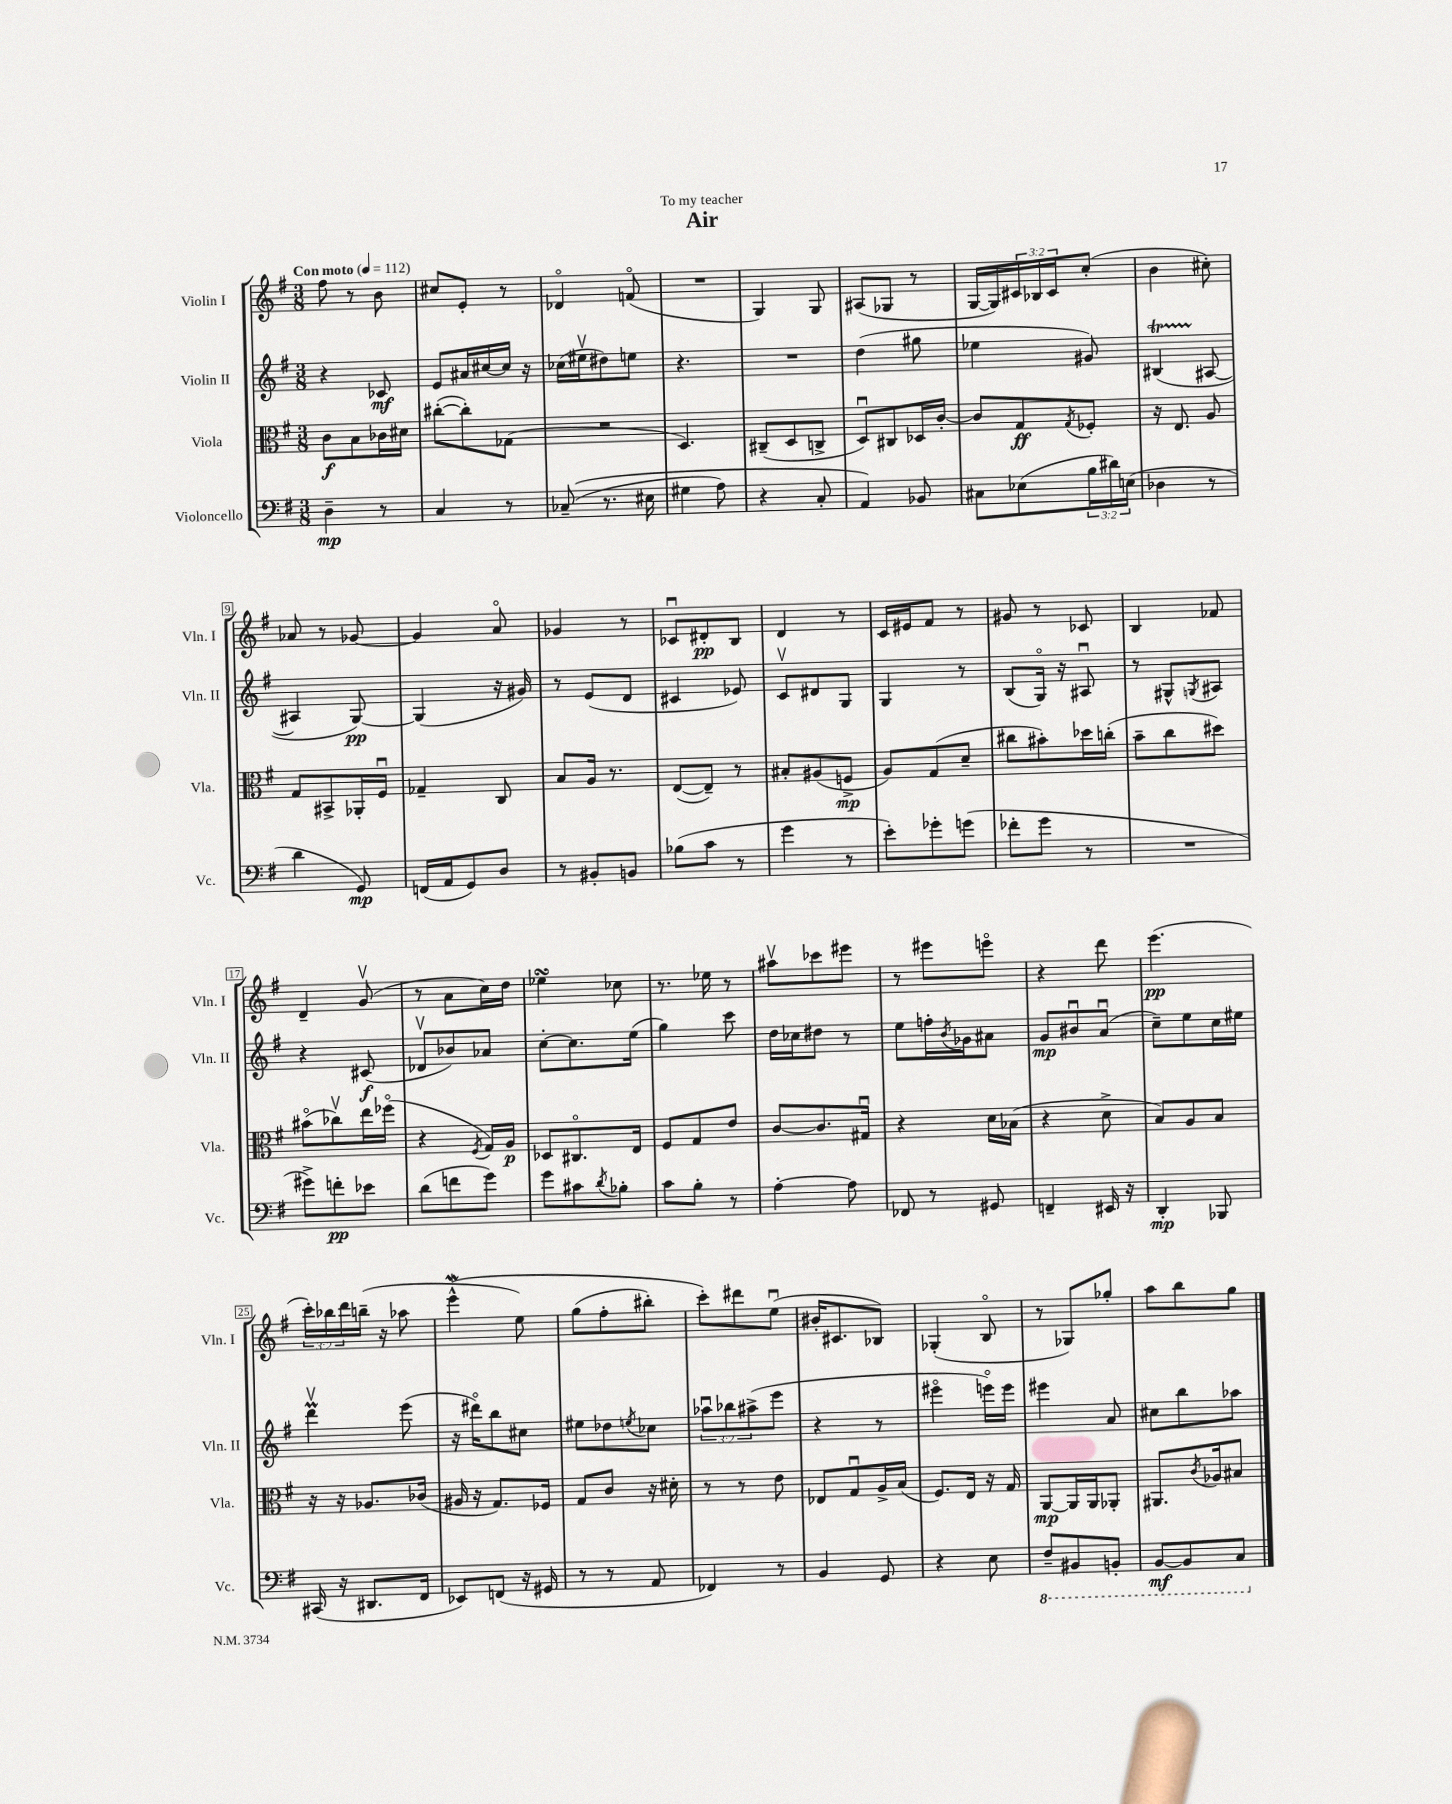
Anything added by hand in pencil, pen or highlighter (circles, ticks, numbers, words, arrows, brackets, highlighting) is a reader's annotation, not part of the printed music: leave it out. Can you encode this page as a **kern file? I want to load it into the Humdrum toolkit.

**kern	**kern	**kern	**kern
*staff4	*staff3	*staff2	*staff1
*clefF4	*clefC3	*clefG2	*clefG2
*k[f#]	*k[f#]	*k[f#]	*k[f#]
*M3/8	*M3/8	*M3/8	*M3/8
*MM112	*MM112	*MM112	*MM112
4D~	8c	4r	8ff#
.	8B	.	8r
8r	16c-	8c-	8b
.	16d#	.	.
=	=	=	=
4C	([8cc#'	8e	8cc#
.	8cc#'])	16a#	8e'
.	.	[16cc#	.
8r	(8G-	16cc#]	8r
.	.	16r	.
=	=	=	=
&((8C-~	4.r	(16cc-	4d-o
.	.	16ee#v	.
8.r	.	8dd#)	.
.	.	8ee	(8fo
16E#	.	.	.
=	=	=	=
4G#	4.D)	4.r	4.r
8A)	.	.	.
=	=	=	=
4r	(8C#~	4.r	4G)
.	8D	.	.
8C'	8C^	.	8G
=	=	=	=
4AA&)	8Du)	(4dd	(8A#
.	8C#	.	8G-
8BB-	16D-	8gg#	8r
.	[16c'	.	.
=	=	=	=
8C#	8c]	4ee-	[16G
.	.	.	16G])
(8E-	8G	.	24c#
.	.	.	24B-
.	.	.	24c#
.	8qG	.	.
24B	8F-'	8g#)	(8cc'
24d#)	.	.	.
(24E	.	.	.
=	=	=	=
4D-	16r	(4B#	4b
.	8.E	.	.
8r	8A	[8A#	8cc#')
=	=	=	=
4d	8G	4A#]	8a-
.	8BB#^	.	8r
8GG)	16AA-'	[8G)	[8g-
.	16F#u	.	.
=	=	=	=
(16FF	4G-~	(4G]	4g-]
16AA	.	.	.
8GG)	.	.	.
8D	8C	16r	8ao
.	.	16g#)	.
=	=	=	=
8r	8B	8r	4g-
8BB#'	16A	(8e	.
.	8.r	.	.
8BB	.	8d	8r
=	=	=	=
(8B-	([8E	4c#	8c-u
8c	8E~])	.	8d#'
8r	8r	8e-)	8B
=	=	=	=
4g	8B#'	8cv	4d
.	(8A#	8d#	.
8r	8F^	8G	8r
=	=	=	=
8e')	8A)	4G	16c
.	.	.	16e#
8g-'	(8G	.	8f#
(8g	8d~	8r	8r
=	=	=	=
8f-'	8cc#	(8B	8g#
8g	8b#')	16Go)	8r
.	.	16r	.
8r	16dd-	8A#u	8c-
.	(16cc'	.	.
=	=	=	=
4.r	8b~	8r	4B
.	8cc	8G#^^	.
.	.	8qG	.
.	8dd#)	8A#	8f-
=	=	=	=
8g#^)	(8b#o	4r	4d~
8f'	8cc-v)	.	.
8e-	16ee	(8c#	(8gv
.	(16ff-o	.	.
=	=	=	=
(8d	4r	8d-v	8r
8f	.	8b-)	8a
.	8qF#	.	.
8g)	16G)	8a-	16cc)
.	16A	.	16dd
=	=	=	=
8g	8D-	[8cc'	4ee-
8c#	8.C#o	8.cc]	.
8qd	.	.	.
8B-'	.	.	8cc-
.	16E	(16ee	.
=	=	=	=
8c	8F#	4gg)	8.r
8B'	8G	.	.
.	.	.	16ee-
8r	8e	8ccc	8r
=	=	=	=
[4A'	[8c	16dd	8aa#v
.	.	16cc-	.
.	8.c]	8dd#	8ccc-
8A]	.	8r	8eee#
.	16G#u	.	.
=	=	=	=
8FF-	4r	8ee	8r
8r	.	16ff'	8eee#
.	.	8qb	.
.	.	16g-	.
8GG#	16d	8a#	8eeeo
.	(16B-	.	.
=	=	=	=
4FF~	4r	8g	4r
.	.	8b#u	.
16EE#	8d^	(8au	8ddd
16r	.	.	.
=	=	=	=
4DD'	8B)	8cc~)	(4.eee
.	8A	8ee	.
8BBB-	8B	16cc	.
.	.	16ee#	.
=	=	=	=
(16CC#	16r	4dddv	24ccc')
.	.	.	24bb-
16r	16r	.	.
.	.	.	24ddd
8.DD#	8.A-	.	(16bb~
.	.	.	16r
.	.	(8eee	8aa-
16FF#	(16c-	.	.
=	=	=	=
8EE-)	16A#	16r	&(4eee^^
.	16r	16ddd#o)	.
(8FF	8.G)	8bb	.
16r	.	8cc#	8ee)
16GG#	16F-	.	.
=	=	=	=
8r	8G	8ee#	(8gg
8r	8c	8dd-	8ff#'
.	.	8qee	.
8AA	16r	8cc-	8bb#')
.	16d#'	.	.
=	=	=	=
4FF-)	8r	12aa-u	8ccc'&)
.	.	12bb-	.
.	8r	.	8ddd#
.	.	(12aa#^	.
8r	8e	8eee	(8eeu
=	=	=	=
4BB	8E-	4r	16b#'
.	.	.	8.c#
.	8Gu	.	.
8GG	16A^	8r	8B-)
.	(16B	.	.
=	=	=	=
4r	8.F#)	4eee#o	(4G-'
.	16E	.	.
8E	16r	16eeeo)	8Bo
.	16G	16eee	.
=	=	=	=
8FF#~	[8AA	4eee#	8r
8BBB#	16AA]	.	8G-)
.	16AA	.	.
8BBB'	8AA-'	8a	8gg-'
=	=	=	=
[8BBB	8.AA#	8cc#	8aa
8BBB]	.	8bb	8bb
.	8qc	.	.
.	16A-	.	.
8CC	8B#	8aa-	8gg
==	==	==	==
*-	*-	*-	*-
